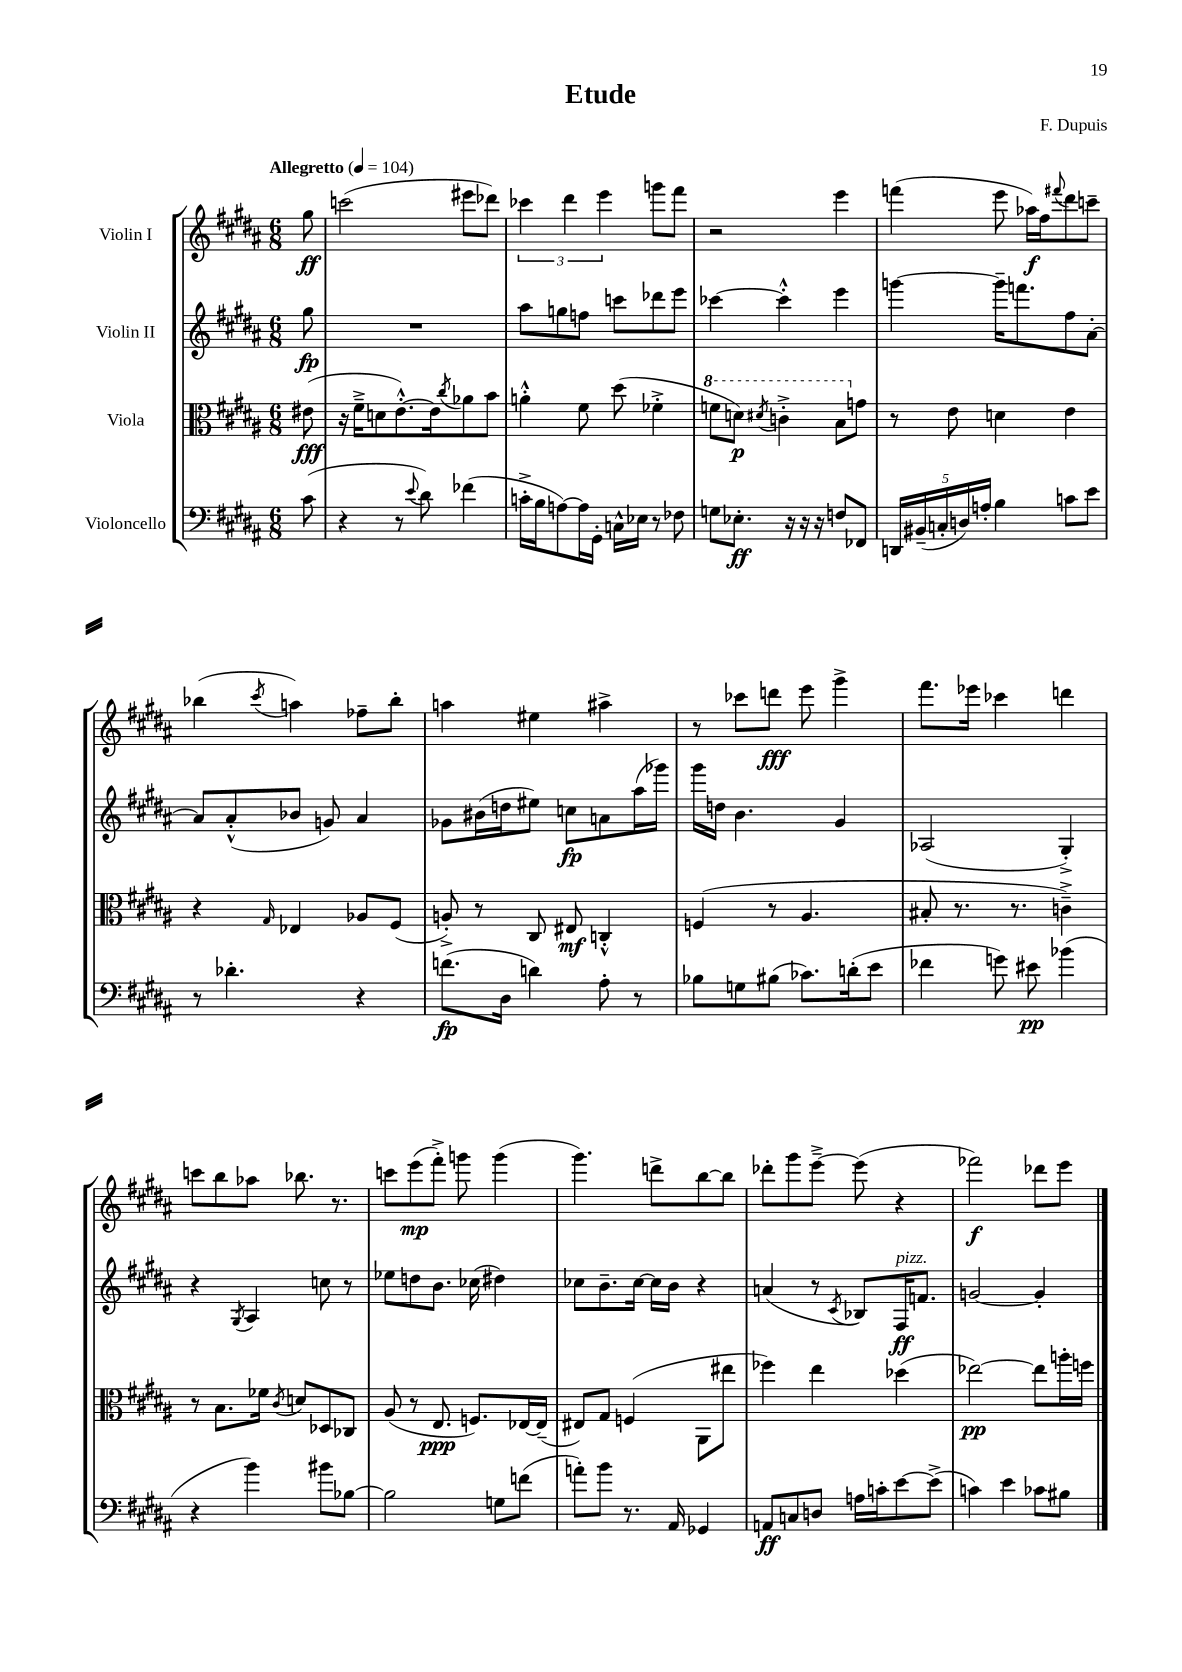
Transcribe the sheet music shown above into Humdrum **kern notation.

**kern	**kern	**kern	**kern
*staff4	*staff3	*staff2	*staff1
*clefF4	*clefC3	*clefG2	*clefG2
*k[f#c#g#d#a#]	*k[f#c#g#d#a#]	*k[f#c#g#d#a#]	*k[f#c#g#d#a#]
*M6/8	*M6/8	*M6/8	*M6/8
*MM104	*MM104	*MM104	*MM104
(8c#	(8e#	8gg#	8gg#
=	=	=	=
4r	16r	2.r	(2ccc
.	16f#~^	.	.
.	8d	.	.
8r	[8.e'^^)	.	.
8qqe	.	.	.
8d#)	.	.	.
.	16e]	.	.
.	8qcc#	.	.
(4f-	8a-	.	8eee#
.	8b	.	8ddd-)
=	=	=	=
16c'^	4a'^^	8aa#	6ccc-
16B	.	.	.
[8A)	.	8gg	.
.	.	.	6ddd#
16A]	8f#	8ff	.
16GG#'	.	.	.
.	.	.	6eee
16C^^	(8dd#	8ccc	.
16E-	.	.	.
8r	4f-'^	8ddd-	8ggg
8F-	.	8eee	8fff#
=	=	=	=
8G	8ff	[4ccc-	2r
8.E-'	8dd)	.	.
.	8qdd#	.	.
.	4cc'^	4ccc-'^^]	.
16r	.	.	.
16r	.	.	.
16r	.	.	.
8F	8b	4eee	4eee
8FF-	8g	.	.
=	=	=	=
20DD	8r	[4ggg	(4fff
(20BB#~	.	.	.
20C'	.	.	.
.	8e	.	.
20D)	.	.	.
20A'	.	.	.
4B	4d	16ggg~]	8eee
.	.	8.fff	.
.	.	.	16aa-)
.	.	.	16ff#
.	.	.	8qqfff#
8c	4e	8ff#	8ddd#
8e	.	[8a#'	8ccc~
=	=	=	=
8r	4r	8a#]	(4bb-
4.d-'	.	(8a#'^^	.
.	16qqG#	.	8qccc#
.	4E-	8b-	4aa)
.	.	8g)	.
4r	8A-	4a#	8ff-~
.	(8F#	.	8bb-'
=	=	=	=
(8.f	8A'^)	8g-	4aa
.	8r	(16b#	.
16D#	.	16dd	.
4d)	8C#	8ee#)	4ee#
.	8E#	8cc	.
8A#'	4C'^^	8a	4aa#^
8r	.	(16aa#	.
.	.	16ggg-)	.
=	=	=	=
8B-	(4F	16ggg#	8r
.	.	16dd	.
8G	.	4.b	8ccc-
(8B#	8r	.	8ddd
8.c-)	4.A#	.	8eee
.	.	4g#	4ggg#^
(16d'	.	.	.
8e	.	.	.
=	=	=	=
4f-	8B#'	(2A-	8.fff#
.	8.r	.	.
.	.	.	16eee-
8g)	.	.	4ccc-
.	8.r	.	.
8e#	.	.	.
(4b-	4c~^)	4G#'^)	4ddd
=	=	=	=
4r	8r	4r	8ccc
.	8.B	.	8bb
.	.	8qG#	.
4b)	.	4A#	8aa-
.	16f-	.	.
.	8qc#	.	.
.	8d	.	8.bb-
8b#	8D-	8cc	.
.	.	.	8.r
[8B-	8C-	8r	.
=	=	=	=
2B-]	(8A#	8ee-	8ccc
.	8r	8dd	(8eee
.	8.E	8.b	8fff#'^)
.	.	.	8ggg
.	8.F)	(16cc-	.
8G	.	4dd#)	(4ggg
(8f	[16E-	.	.
.	(16E-~]	.	.
=	=	=	=
8a')	8E#)	8cc-	4.ggg#)
8b	8G#	8.b~	.
8.r	(4F	.	.
.	.	[16cc-	.
.	.	16cc-]	8ddd^
16AA#	.	16b	.
4GG-	8AA#	4r	[8bb
.	8ee#	.	8bb]
=	=	=	=
8AA	4ff-)	(4a	8ddd-'
8C	.	.	8ggg#
8D	4ee	8r	[8eee~^
.	.	8qc#	.
16A	.	8B-)	(8eee]
16c'	.	.	.
[8e	(4dd-	16F#	4r
.	.	8.f	.
(8e^]	.	.	.
=	=	=	=
4c)	[2ee-)	[2g	2fff-)
4e	.	.	.
8c-	8ee-]	4g']	8ddd-
8B#	16aa'	.	8eee
.	16ff	.	.
==	==	==	==
*-	*-	*-	*-
